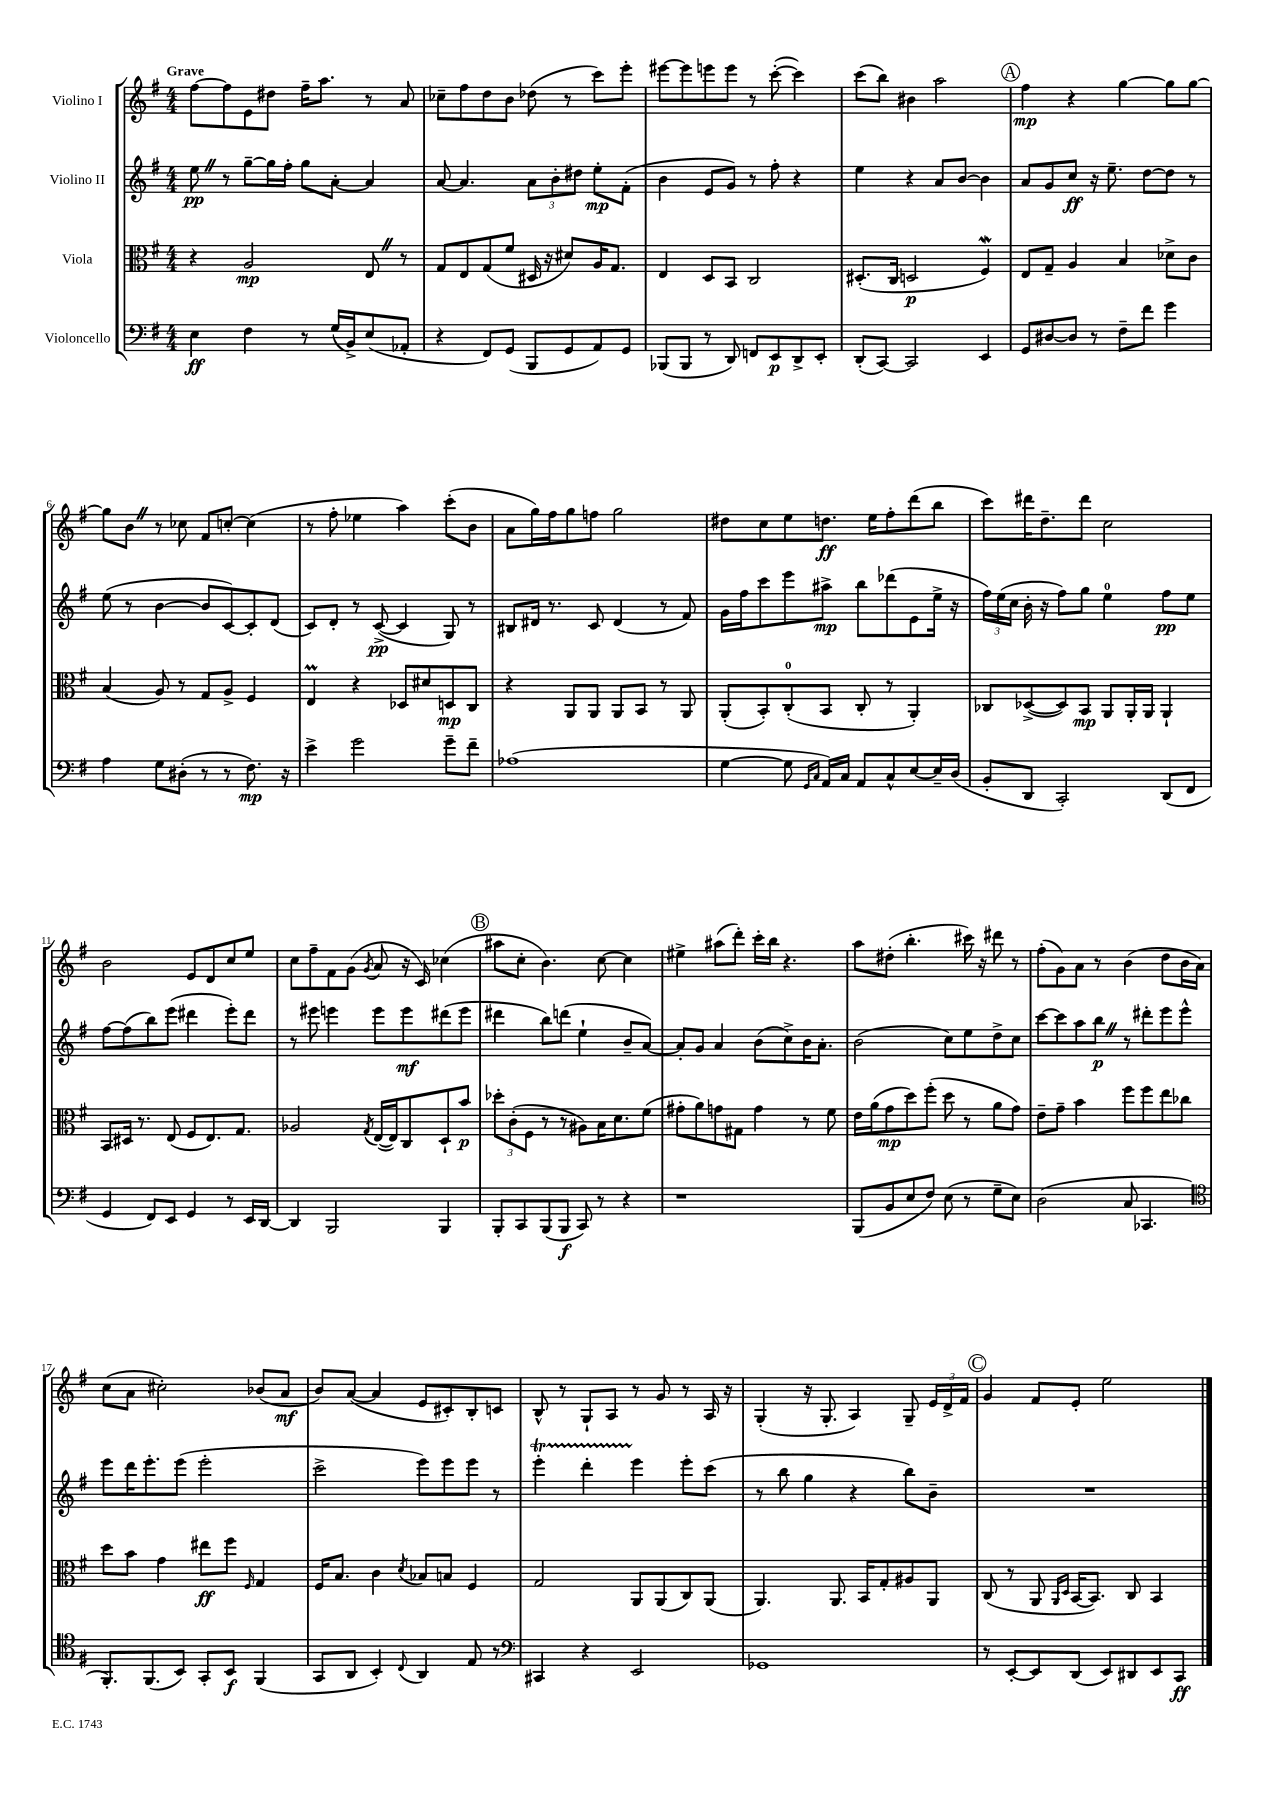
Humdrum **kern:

**kern	**kern	**kern	**kern
*staff4	*staff3	*staff2	*staff1
*clefF4	*clefC3	*clefG2	*clefG2
*k[f#]	*k[f#]	*k[f#]	*k[f#]
*M4/4	*M4/4	*M4/4	*M4/4
4E	4r	8ee	[8ff#
.	.	8r	8ff#]
4F#	2A	[8gg~	8e
.	.	16gg]	8dd#
.	.	16ff#'	.
8r	.	8gg	16ff#~
.	.	.	8.aa
(16G	.	[8a'	.
16BB^)	.	.	.
(8E	8E	4a]	8r
8AA-'	8r	.	8a
=	=	=	=
4r	8G	[8a	8cc-~
.	8E	4.a]	8ff#
8FF#)	(8G	.	8dd
(8GG	8f#	.	8b
8BBB	16D#	12a	(8dd-
.	16r	.	.
.	.	12b'	.
8GG	8d#)	.	8r
.	.	12dd#	.
8AA)	16A	8ee'	8ccc)
.	8.G	.	.
8GG	.	(8f#'	8eee'
=	=	=	=
(8BBB-	4E	4b	[8eee#
8BBB-	.	.	8eee#]
8r	8D	8e	8eee
8DD)	8BB	8g)	8eee
8FF	2C	8r	8r
8EE	.	8ff#'	([8ccc'
8DD^	.	4r	4ccc])
8EE'	.	.	.
=	=	=	=
(8DD'	(8.D#'	4ee	(8ccc
[8CC)	.	.	8bb)
.	16C	.	.
2CC]	2D	4r	4b#
.	.	8a	2aa
.	.	[8b	.
4EE	4F#)	4b]	.
=	=	=	=
8GG	8E	8a	4ff#
[8D#	8G~	8g	.
8D#]	4A	8cc	4r
8r	.	16r	.
.	.	8.ee~	.
8F#~	4B	.	[4gg
8f#	.	[8dd	.
4g	8d-^	8dd]	8gg]
.	8c	8r	[8gg
=	=	=	=
4A	(4B	(8ee	8gg]
.	.	8r	8b
8G	8A)	[4b	8r
(8D#'	8r	.	8cc-
8r	8G	8b]	8f#
8r	8A^	[8c)	[8cc'
8.F#)	4F#	8c']	(4cc]
.	.	(8d	.
16r	.	.	.
=	=	=	=
4e^	4E	8c)	8r
.	.	8d'	8ff#'
2g	4r	8r	4ee-
.	.	([8c^	.
.	8D-	4c]	4aa)
.	8d#	.	.
8g~	8D	8G)	(8ccc'
8f#~	8C	8r	8b
=	=	=	=
(1A-	4r	8B#	8a
.	.	16d#	16gg)
.	.	8.r	16ff#
.	8AA	.	8gg
.	8AA	8c	8ff
.	8AA	(4d#	2gg
.	8BB	.	.
.	8r	8r	.
.	8AA	8f#)	.
=	=	=	=
[4G	(8AA'	16g	8dd#
.	.	16ff#	.
.	8BB')	8ccc	8cc
8G]	(8C'	8eee	8ee
16qqGG	.	.	.
16qqC	.	.	.
16AA)	8BB	8aa#^	8.dd
16C	.	.	.
8AA	8C'	8bb	.
.	.	.	16ee
8C^^	8r	(8ddd-	8ff#'
[8E	4AA')	8e	(8ddd
16E~]	.	16ee^	8bb
(16D	.	16r	.
=	=	=	=
8BB'	8C-	24ff#)	8ccc)
.	.	(24ee	.
.	.	24cc	.
8DD	([8D-^	16b'	16ddd#
.	.	16r	8.dd~
2CC')	8D-])	8ff#)	.
.	8BB	8gg	8ddd#
.	8AA	4ee	2cc
.	16AA'	.	.
.	16AA	.	.
(8DD	4AA`	8ff#	.
8FF#	.	8ee	.
=	=	=	=
4GG	8BB	[8ff#	2b
.	16D#	(8ff#]	.
.	8.r	.	.
8FF#)	.	8bb)	.
8EE	(8E	(8eee	.
4GG	8F#	4ddd#	8e
.	8.E)	.	8d
8r	.	8eee')	8cc
.	8.G	.	.
16EE	.	8ddd#	8ee
[16DD	.	.	.
=	=	=	=
4DD]	2A-	8r	8cc
.	.	8eee#	8ff#~
2BBB	.	4eee	8f#
.	.	.	(8g
.	8qG	.	8qg
.	([16E	8eee	8a
.	16E])	.	.
.	8C	8eee	16r
.	.	.	16c)
4BBB	8D`	(8ddd#	(4cc-
.	8b	8eee	.
=	=	=	=
8BBB'	12dd-'	4ddd#	8aa#
.	(12c'	.	.
8CC	.	.	8cc'
.	12F#	.	.
(8BBB	8r	8bb)	4.b)
8BBB	8r	(8ddd	.
8CC)	8A#)	4ee`	.
8r	16B	.	[8cc
.	8.d	.	.
4r	.	8b~	4cc]
.	(8f#	[8a)	.
=	=	=	=
1r	8g#'	8a']	4ee#^
.	8a)	8g	.
.	8g	4a	(8aa#
.	8G#	.	8ddd')
.	4g	(8b	16ccc'
.	.	.	16bb
.	.	8cc^)	4.r
.	8r	16b	.
.	.	8.a'	.
.	8f#	.	.
=	=	=	=
(8BBB	16e	(2b	8aa
.	(16a	.	.
8BB	8g	.	(8dd#'
8E	8dd)	.	4.bb'
8F#)	(8ff#'	.	.
(8E	8dd	8cc)	.
8r	8r	8ee	16ccc#)
.	.	.	16r
8G~	8a	8dd^	8ddd#
8E)	8g)	8cc	8r
=	=	=	=
(2D	8e~	[8ccc	(8ff#'
.	8g~	8ccc]	8g)
.	4b	8aa	8a
.	.	8bb	8r
8C	8ff#	8r	(4b
4.CC-	8ff#	8ddd#'	.
.	8ee	8eee	8dd
.	8cc-	8eee^^	16b
.	.	.	16a)
=	=	=	=
*clefC4	*	*	*
8.FF#')	8dd	8eee	(8cc
.	8b	16ddd	8a
(8.FF#	.	8.eee'	.
.	4g	.	2cc#')
8BB)	.	(8eee	.
8GG'	8ee#	2eee'	.
8BB	8ff#	.	.
.	16qqF#	.	.
(4FF#	4G	.	(8b-
.	.	.	8a
=	=	=	=
8GG	16F#	2ccc^	8b)
.	8.B	.	.
8AA	.	.	([8a
4BB')	4c	.	4a]
8qqC	8qd	.	.
4AA	8B-	8eee)	8e
.	8B	8eee	8c#')
8E	4F#	8eee	8B'
8r	.	8r	8c
=	=	=	=
*clefF4	*	*	*
4CC#	2G	4eee'	8B^^
.	.	.	8r
4r	.	4ddd'	8G`
.	.	.	8A
2EE	8AA	4eee	8r
.	(8AA	.	8g
.	8C)	8eee'	8r
.	(8AA	(8ccc	16A
.	.	.	16r
=	=	=	=
1GG-	4.AA)	8r	(4G'
.	.	8bb	.
.	.	4gg	16r
.	.	.	8.G'
.	8.AA	.	.
.	.	4r	4A)
.	16BB	.	.
.	8G'	.	.
.	8A#	8bb)	8G~
.	8AA	8b~	24e
.	.	.	24d^
.	.	.	24f#
=	=	=	=
8r	(8C	1r	4g
[8EE'	8r	.	.
8EE]	8AA	.	8f#
.	16qqAA	.	.
.	16qqD	.	.
(8DD	[16BB	.	8e'
.	8.BB])	.	.
8EE)	.	.	2ee
8DD#	8C	.	.
8EE	4BB	.	.
8CC	.	.	.
==	==	==	==
*-	*-	*-	*-
